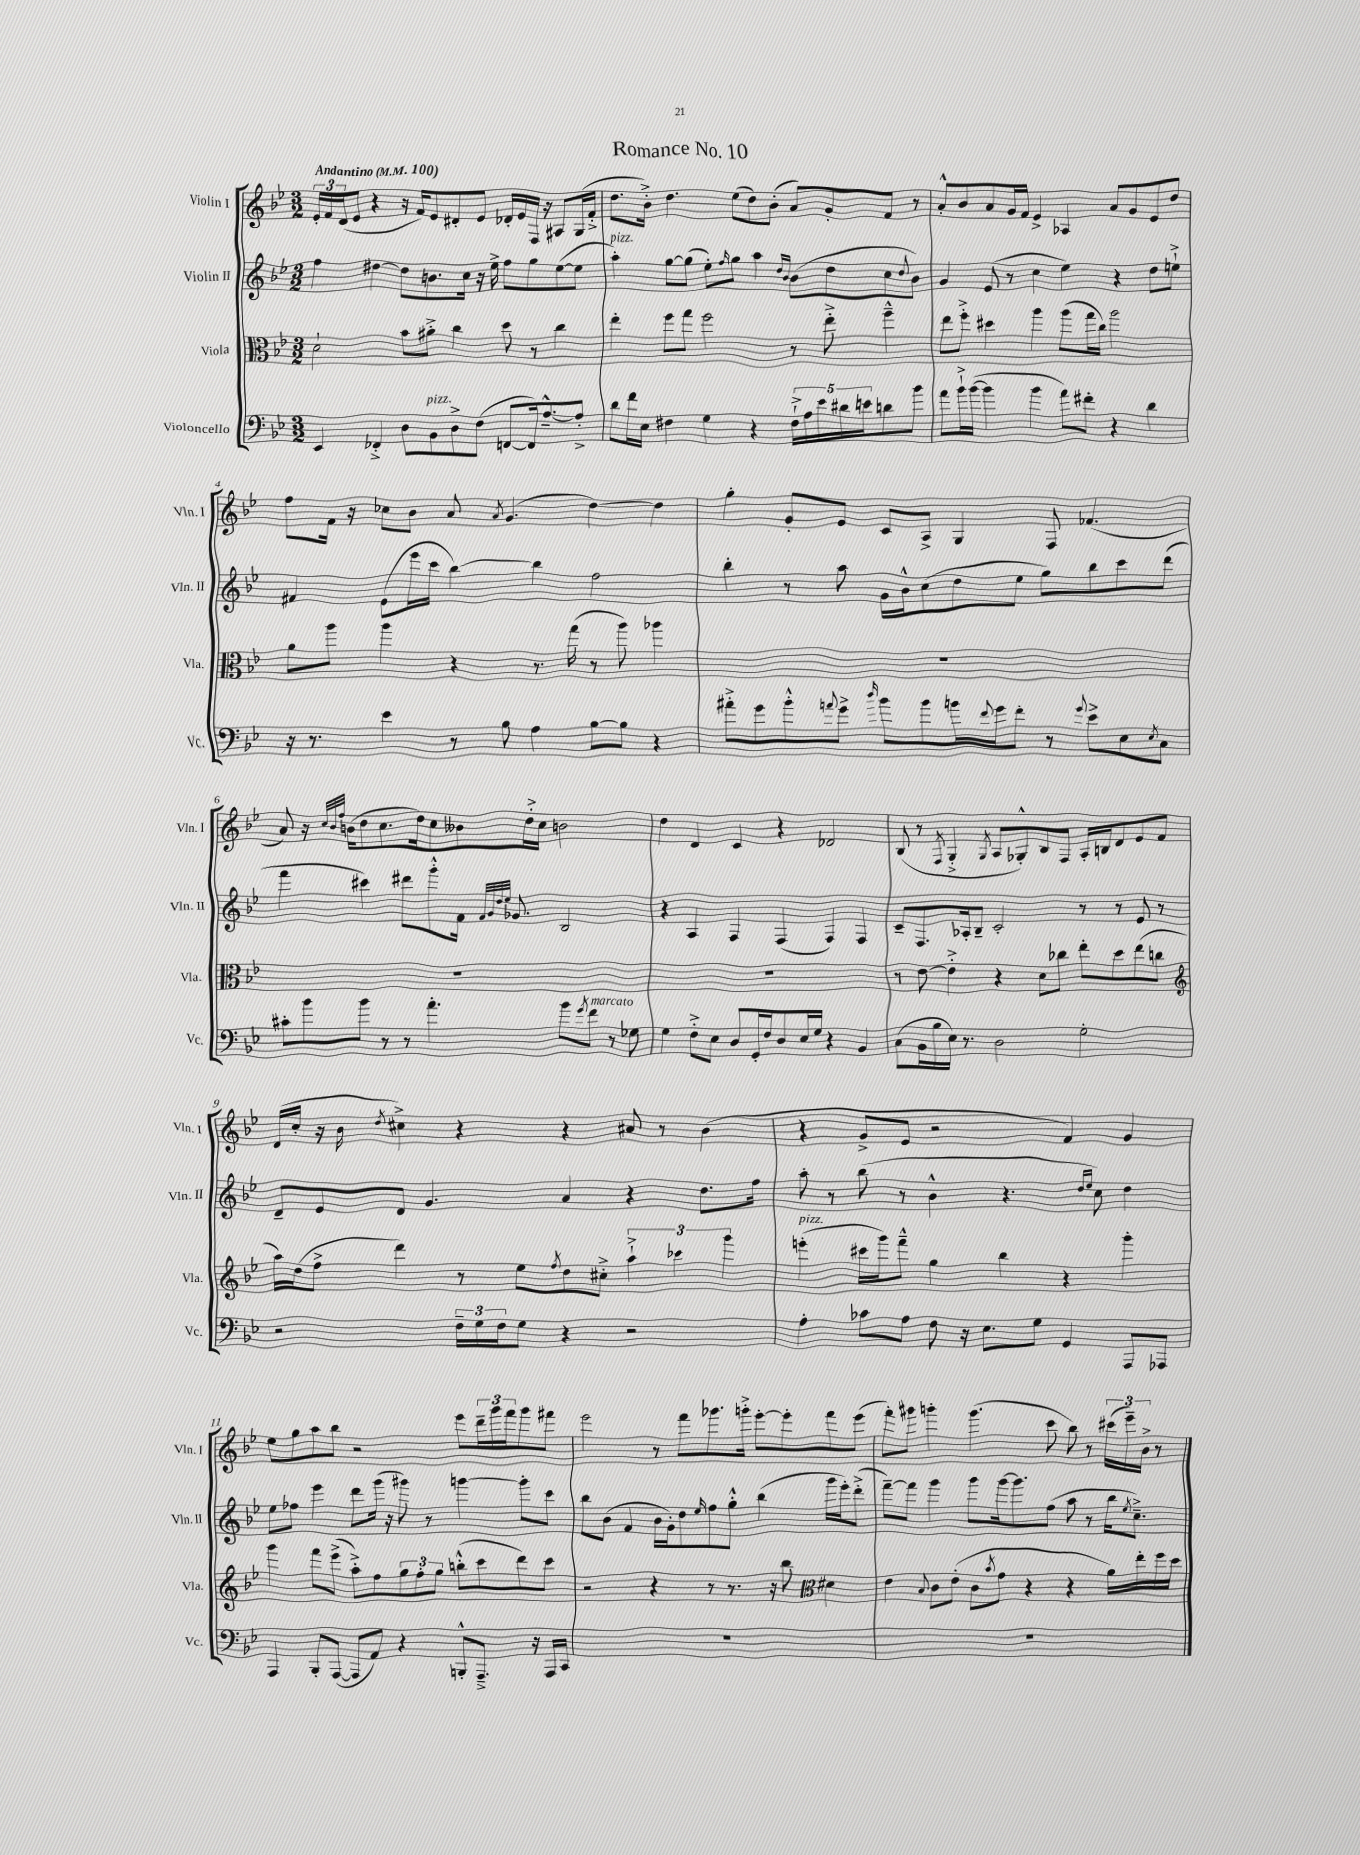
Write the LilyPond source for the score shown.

\header { title = "Romance No. 10" }
<<
\new StaffGroup <<
\new Staff = "s0" \with { instrumentName = "Violin I" shortInstrumentName = "Vln. I" } {
    \clef treble \key bes \major \numericTimeSignature \time 3/2 \tempo "Andantino" 4 = 100
    \tuplet 3/2 { ees'16-. f'16 d'16( } ees'8 r4 r16 f'16) ees'8 dis'8-. ees'8 des'16-. ees'16 f16 r16 ais8 g16( f'16-.-> |
    d''8. bes'16-.->) d''4. ees''8( d''8) bes'8-.( a'8) g'8-. f'8 r8 |
    a'8-.-^ bes'8 a'8 g'16 f'16 ees'4-> aes4 a'8 g'8 ees'8 d''8 |
    f''8 f'16 r16 ces''8 bes'8 a'8 \acciaccatura { a'8 } g'4.( d''4~) d''4 |
    g''4-. g'8-. ees'8 c'8 a8-> g4 f8 fes'4.( |
    a'8) r16 \grace { c''32 bes'32 f''32 } b'16( d''8 c''8. d''16) c''8 beses'8 d''16-.-> c''16 b'2 |
    d''4 d'4 c'4 r4 des'2 |
    bes8( r8 \acciaccatura { f8 } g4-.-> \acciaccatura { g8 } a8 ges8-.-^) bes8 f8 a16-. b16 d'8 ees'8 f'8 |
    d'16( c''16-. r16 bes'16 \acciaccatura { d''8 } cis''4->) r4 r4 ais'8 r8 bes'4( |
    r4 g'8-> ees'8 r2 f'4) g'4 |
    ees''8 g''8 a''8 bes''8 r2 ees'''8 \tuplet 3/2 { d'''16-- g'''16 f'''16 } g'''8 fis'''8 |
    ees'''2 r8 f'''8 ges'''8. g'''16-.-> ees'''8~-. ees'''8-. f'''8 ees'''8( |
    f'''8-.) gis'''8 g'''4-. g'''4.( c'''8 bes''8) r8 \tuplet 3/2 { cis'''16( ees'''16--) bes'16-> } r8 \bar "|." |
}
\new Staff = "s1" \with { instrumentName = "Violin II" shortInstrumentName = "Vln. II" } {
    \clef treble \key bes \major \numericTimeSignature \time 3/2
    f''4 dis''4~ dis''8 b'8. c''16 r16 ees''16-> f''8 g''8 ees''8~( ees''8 |
    a''4-.^\markup { \italic "pizz." }) g''8~ g''8( ees''8-.) \grace { f''16 } g''8 a''4 \grace { d''16 bes'16 } bes'8( d''8 c''8 \appoggiatura { d''8 } bes'8) |
    g'4 ees'8( r8 c''4 ees''4) r4 d''8 e''8-!-> |
    fis'4 ees'8( ees'''16 c'''16 bes''4~) bes''4 f''2 |
    bes''4-. r8 a''8 g'16 bes'16-^ c''8( d''8 ees''8 g''8) bes''8 c'''8 d'''8( |
    f'''4 cis'''4) dis'''8 g'''8-.-^ f'16 \grace { f'32 g'32 d''32 ees''32 } ges'8. bes2 |
    r4 a4 f4 f4( f4) f4 |
    c'8-- f8. aes16-. bes8-- c'2-. r8 r8 ees'8 r8 |
    d'8-- ees'8 d'8 g'4. a'4 r4 d''8. f''16 |
    a''8-. r8 bes''8( r8 bes'4-^ r4. \grace { d''16 ees''16 } c''8) d''4 |
    ees''8 fes''8 ees'''4 d'''8 g'''16( r16 gis'''8) r8 g'''4~ g'''8-. c'''8 |
    bes''8 bes'8( f'4 bes'16 g'16-.) d''8 \grace { ees''16 } f''8 g''8-.-^ bes''4( g'''16 ees'''16-.) d'''8-.->( |
    f'''8~--) f'''8 g'''4 g'''8 g'''16~ g'''8. f''8( a''8 r8 bes''16 \acciaccatura { ees''8 } c''8.--->) \bar "|." |
}
\new Staff = "s2" \with { instrumentName = "Viola" shortInstrumentName = "Vla." } {
    \clef alto \key bes \major \numericTimeSignature \time 3/2
    d'2-! bes'8 ais'8-.-> c''4 d''8 r8 c''4 |
    ees''4-. f''8 g''8 f''2 r8 ees''8-.-> f''4---^ |
    ees''8 f''8-.-> dis''4 a''4 a''8( g''16 c''16) a''2 |
    a'8 a''8 a''4 r4 r8. g''16( r8 a''8) aes''4 |
    R1. |
    R1. |
    R1. |
    r8 ees'8~ ees'4-.-> r4 d'8 ces''8 ees''8-. d''8 ees''8( c''8 |
    \clef treble a''16) d''16( f''8-> d'''4) r8 ees''8 \acciaccatura { f''8 } d''8 cis''8-.-> \tuplet 3/2 { a''4-!-> ces'''4 g'''4 } |
    e'''4-.^\markup { \italic "pizz." }( cis'''16 g'''16) f'''8---^ g''4 bes''4 r4 g'''4-. |
    g'''4 f'''8 ees'''8->( a''8-.->) f''8 \tuplet 3/2 { g''8 f''8-. g''8 } b''8-.-^( c'''8 d'''8) c'''8 |
    r2 r4 r8 r8. r16 bes''8 \clef alto dis'4 |
    ees'4 \appoggiatura { bes8 } c'8 ees'8-.( c'8 \acciaccatura { bes'8 } g'8 r4 r4 a'16) ees''16-. f''16 d''16 \bar "|." |
}
\new Staff = "s3" \with { instrumentName = "Violoncello" shortInstrumentName = "Vc." } {
    \clef bass \key bes \major \numericTimeSignature \time 3/2
    ees,4 fes,4-.-> d8 bes,8^\markup { \italic "pizz." } d8-> f8( f,8~ f,16) a8.~---^ a8-.-> |
    d'8 f'16 ees16 fis4 g4 r4 \tuplet 5/4 { fis16-!-> a16 ees'16 dis'16 e'16 } d'8 bes'8 |
    a'8 bes'16-!-> bes'16~( bes'4 bes'4 a'8) fis'8-. r4 d'4 |
    r16 r8. ees'4 r8 bes8 a4 bes8~ bes8 r4 |
    ais'8-.-> g'8 bes'8-.-^ \appoggiatura { a'8 } g'8-> \grace { d''16 } bes'8 bes'8 b'16 \appoggiatura { f'8 } g'16 f'8-. r8 \appoggiatura { g'8 } ees'8-> ees8 \acciaccatura { ees8 } c8 |
    cis'8-. bes'8 bes'8 r8 r8 a'4.-. bes'8 \acciaccatura { g'8 } f'8^\markup { \italic "marcato" } r8 ges8 |
    g4 f8-.-> ees8 d8 g,16-. f16 d8 ees16 g16 r4 bes,4 |
    c8( bes,16 bes16 ees16) r8. d2 g2-. |
    r2 \tuplet 3/2 { f16-- g16 f16 } g8 r4 r2 |
    a4-. ces'8 a8 f8 r16 ees8. g8 g,4 a,,8 aes,,8 |
    a,,4 bes,,8-. a,,8~( a,,8 a,8) r4 b,,8-.-^ a,,8.---> r16 a,,16 c,16 |
    R1. |
    R1. \bar "|." |
}
>>
>>
